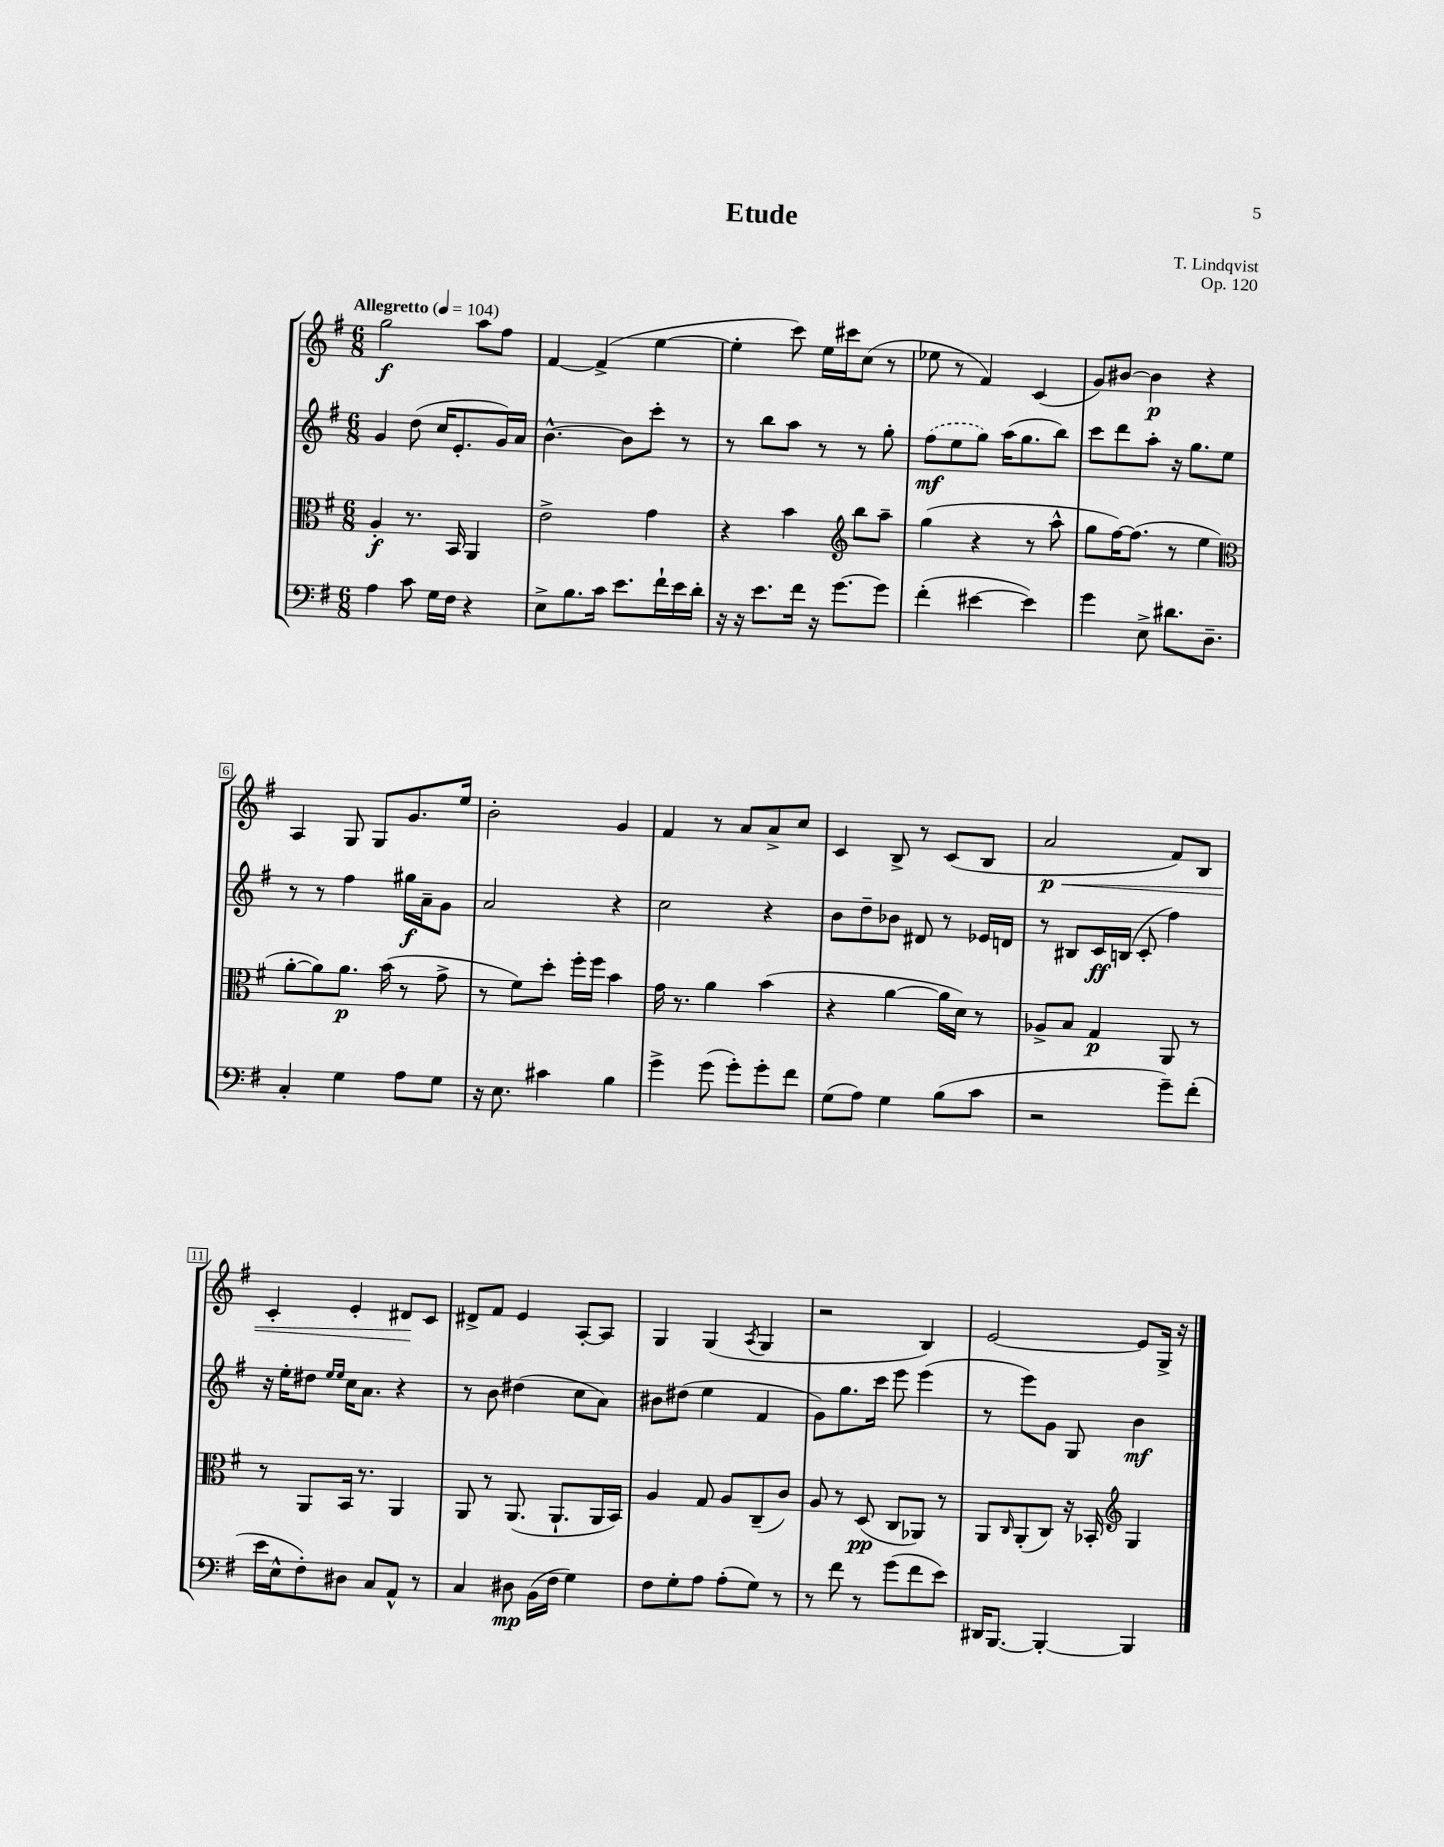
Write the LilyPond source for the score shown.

\header { title = "Etude" composer = "T. Lindqvist" opus = "Op. 120" }
<<
\new StaffGroup <<
\new Staff = "s0" {
    \clef treble \key g \major \numericTimeSignature \time 6/8 \tempo "Allegretto" 4 = 104
    g''2\f a''8 fis''8 |
    fis'4~ fis'4->( e''4~ |
    e''4-. c'''8) e''16 cis'''16 c''8( r8 |
    ees''8 r8 fis'4) c'4( |
    g'8) bis'8~ bis'4\p r4 |
    a4 g8 g8 g'8. e''16 |
    b'2-. g'4 |
    fis'4 r8 a'8 a'8-> c''8 |
    c'4 b8-> r8 c'8( b8 |
    a'2\p\< fis'8) b8 |
    c'4-. e'4-. dis'8\! c'8 |
    dis'8-> fis'8 e'4 a8~-. a8 |
    g4 g4( \acciaccatura { a8 } g4 |
    r2 b4) |
    e'2~ e'8 g16-> r16 \bar "|." |
}
\new Staff = "s1" {
    \clef treble \key g \major \numericTimeSignature \time 6/8
    g'4 d''8( c''16 e'8.-. g'16) a'16 |
    b'4.~-^ b'8 c'''8-. r8 |
    r8 b''8 a''8 r8 r8 g''8-. |
    \once \slurDashed fis''8\mf( e''8 g''8) a''16( g''8. b''8) |
    c'''8 d'''8 a''8-. r16 g''8. e''8 |
    r8 r8 fis''4 gis''16\f a'16-- g'8 |
    a'2 r4 |
    c''2 r4 |
    b'8 d''8-- bes'8 dis'8 r8 ees'16 d'16 |
    r8 bis8 c'16\ff b16( c'8-. fis''4) |
    r16 e''16-. dis''8 \grace { e''16 e''16 } c''16 a'8. r4 |
    r8 b'8 dis''4( c''8 a'8) |
    bis'8 dis''8( e''4 fis'4 |
    g'8) g''8. c'''16 e'''8 e'''4( |
    r8 e'''8) g'8 g8 b'4\mf \bar "|." |
}
\new Staff = "s2" {
    \clef alto \key g \major \numericTimeSignature \time 6/8
    a4-.\f r8. b,16 a,4 |
    e'2-> g'4 |
    r4 b'4 \clef treble b''8 a''8-- |
    g''4( r4 r8 a''8-^ |
    g''8 fis''16~) fis''8.( r8 e''4 |
    \clef alto a'8~-. a'8) a'8.\p b'16( r8 g'8-> |
    r8 fis'8) d''8-. fis''16-. fis''16 b'4 |
    g'16 r8. a'4 b'4( |
    r4 a'4~ a'16 d'16) r8 |
    aes8-> b8 g4\p a,8 r8 |
    r8 a,8 b,16 r8. a,4 |
    a,8 r8 a,8.( a,8.-! a,16 b,16) |
    a4 g8 a8 c8--( c'8) |
    a8 r8 d8\pp( c8 aes,8) r8 |
    a,8 \grace { c16 } a,8-.( c8) r16 bes,16-. \clef treble g4 \bar "|." |
}
\new Staff = "s3" {
    \clef bass \key g \major \numericTimeSignature \time 6/8
    a4 c'8 g16 fis16 r4 |
    e8-> b8. c'16 e'8. fis'16-! e'16 d'16-. |
    r16 r16 e'8. fis'16 r16 g'8.~ g'8 |
    fis'4-.( eis'4~ eis'4) |
    g'4 e8-> dis'8. d8.-- |
    c4-. g4 a8 g8 |
    r16 e8. cis'4 b4 |
    g'4-> g'8( g'8-.) g'8-. fis'8 |
    g8( a8) g4 b8( c'8 |
    r2 g'8--) fis'8-.( |
    e'16 e16-^ fis8-.) dis8 c8 a,8-^ r8 |
    c4 dis8\mp b,16( fis16 g4) |
    fis8 g8-. a8 a8-.( g8) r8 |
    r8 fis'8 r8 g'8( fis'8 e'8) |
    dis,16 b,,8.~ b,,4~-. b,,4 \bar "|." |
}
>>
>>
\layout { \context { \Score \override BarNumber.stencil = #(make-stencil-boxer 0.1 0.3 ly:text-interface::print) } }
